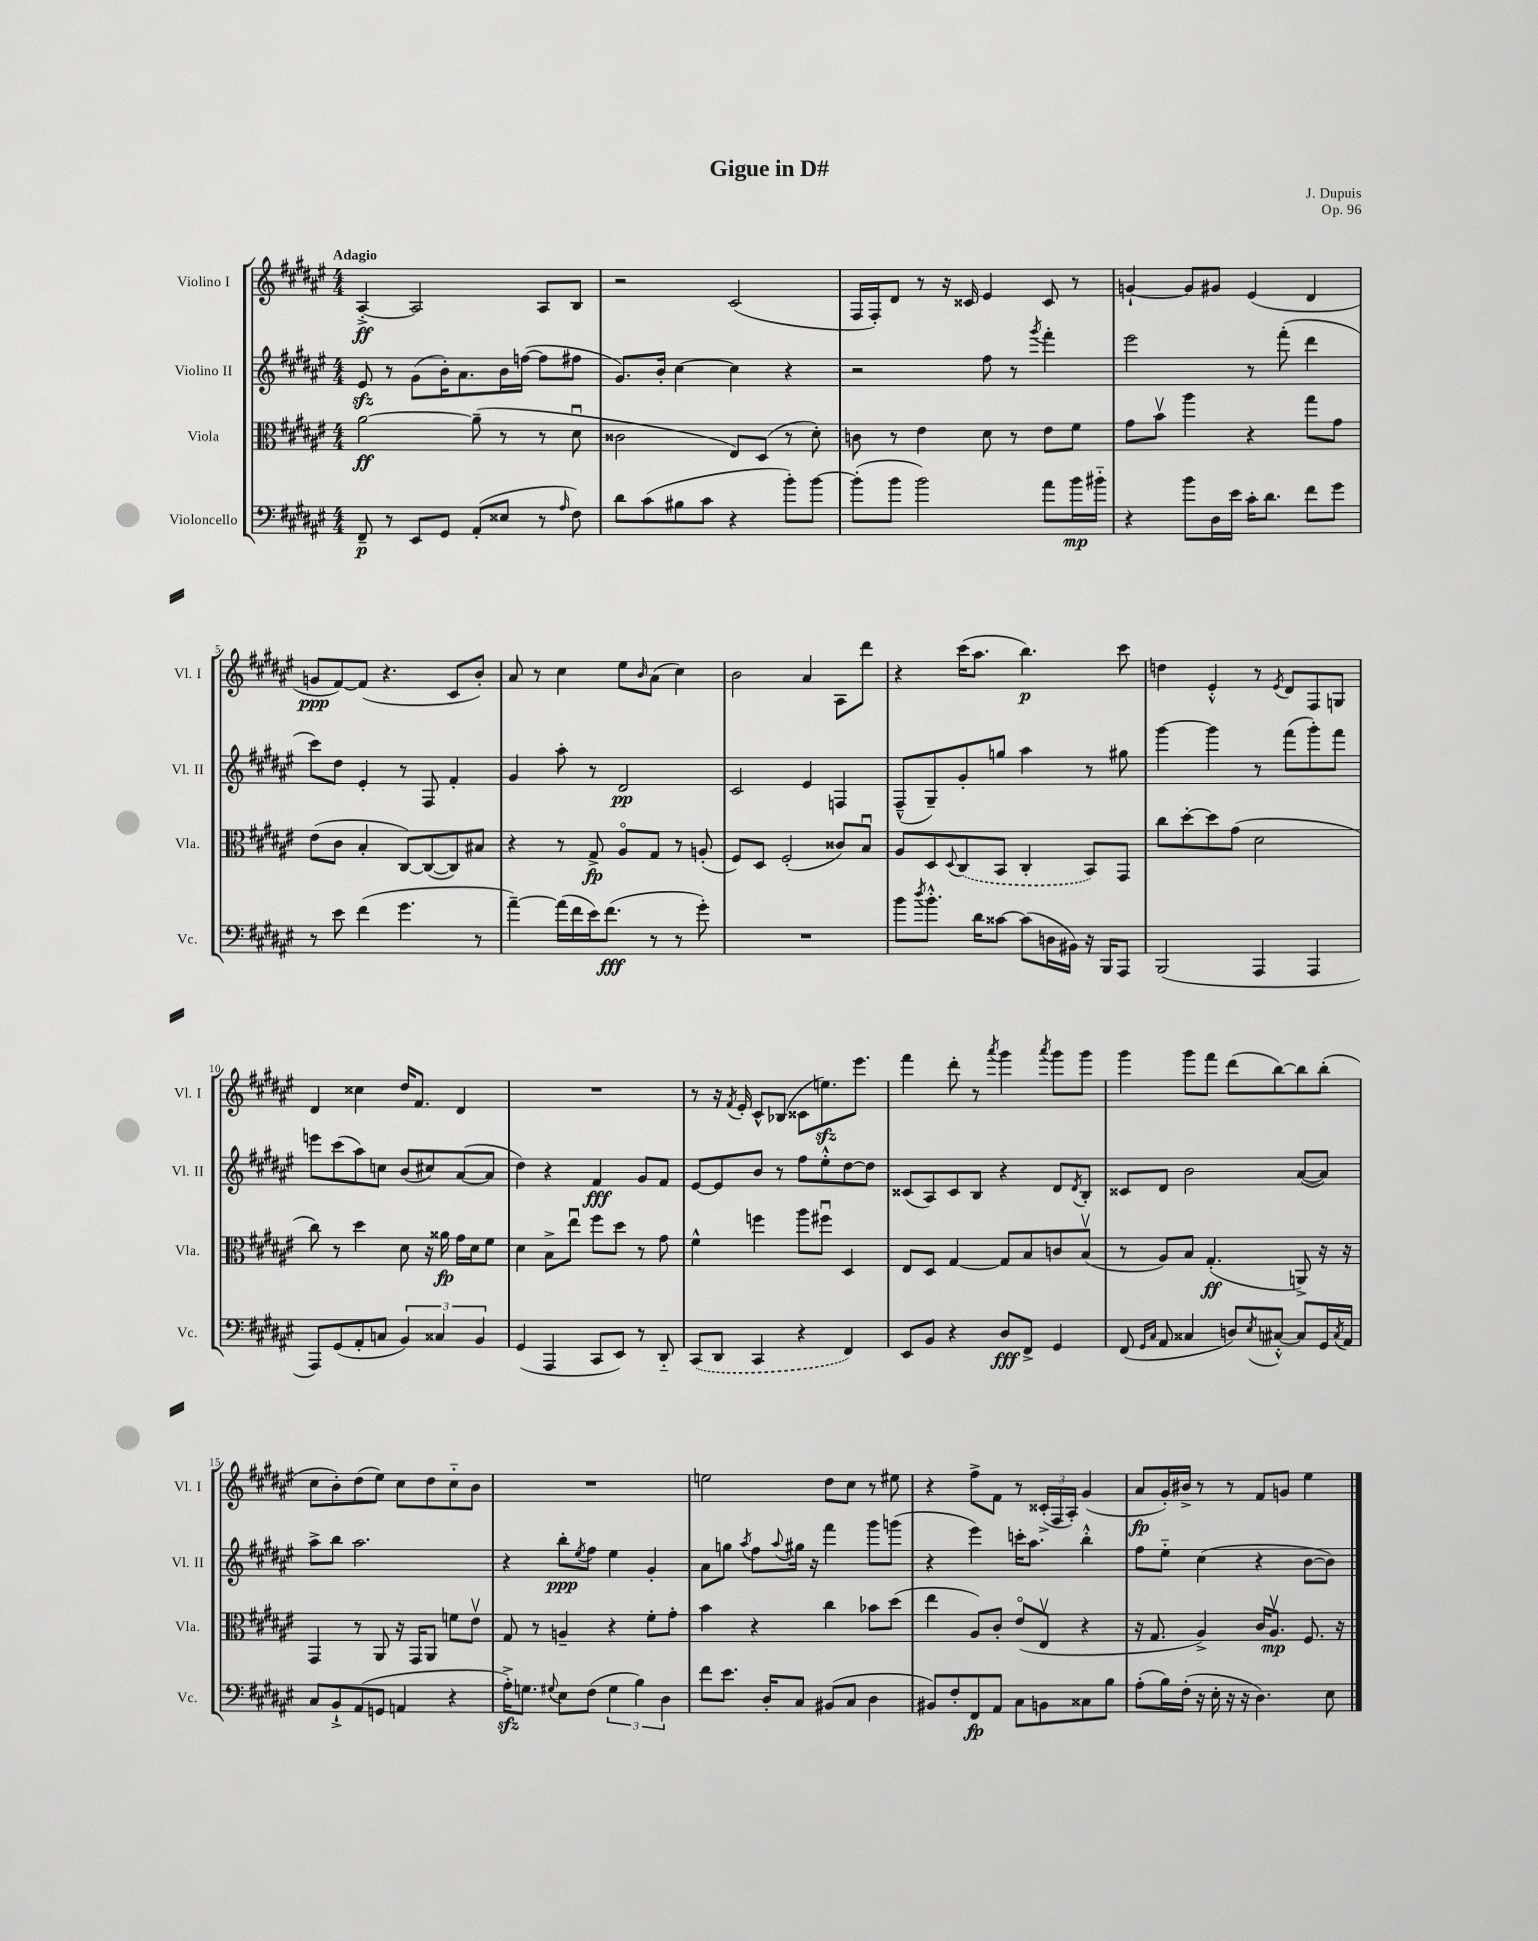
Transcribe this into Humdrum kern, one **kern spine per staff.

**kern	**dynam	**kern	**dynam	**kern	**dynam	**kern	**dynam
*part4	*part4	*part3	*part3	*part2	*part2	*part1	*part1
*staff4	*staff4	*staff3	*staff3	*staff2	*staff2	*staff1	*staff1
*I"Violoncello	*	*I"Viola	*	*I"Violino II	*	*I"Violino I	*
*I'Vc.	*	*I'Vla.	*	*I'Vl. II	*	*I'Vl. I	*
*clefF4	*	*clefC3	*	*clefG2	*	*clefG2	*
*k[f#c#g#d#a#e#]	*	*k[f#c#g#d#a#e#]	*	*k[f#c#g#d#a#e#]	*	*k[f#c#g#d#a#e#]	*
*M4/4	*	*M4/4	*	*M4/4	*	*M4/4	*
=1	=1	=1	=1	=1	=1	=1	=1
!	!	!	!	!	!	!LO:TX:a:B:t=Adagio	!
8FF#~/	p	[2a#\	ff	8e#zz/	.	[4A#'^/	ff
8r	.	.	.	8r	.	.	.
8EE#/L	.	.	.	(8g#\L	.	2A#/]	.
8GG#/J	.	.	.	16b'\K)	.	.	.
.	.	.	.	8.a#\	.	.	.
(8AA#'/L	.	(8a#~\]	.	.	.	.	.
8E##X/J	.	8r	.	16b\L	.	.	.
.	.	.	.	([16ffn\JJ	.	.	.
8r	.	8r	.	8ff\L]	.	8A#/L	.
16qqA#/	.	.	.	.	.	.	.
8F#\)	.	8d#u\	.	8ff#X\J	.	8B/J	.
=2	=2	=2	=2	=2	=2	=2	=2
8d#\L	.	2c##X\	.	8.g#/L)	.	2r	.
(8c#\	.	.	.	.	.	.	.
.	.	.	.	16b'/Jk	.	.	.
8B#X\	.	.	.	[4cc#\	.	.	.
8c#\J	.	.	.	.	.	.	.
4r	.	8E#/L)	.	4cc#\]	.	(2c#/	.
.	.	(8D#/J	.	.	.	.	.
8b'\L)	.	8r	.	4r	.	.	.
[8b\J	.	8d#'\)	.	.	.	.	.
=3	=3	=3	=3	=3	=3	=3	=3
(8b'\L]	.	8cn\	.	2r	.	16F#/LL	.
.	.	.	.	.	.	16F#'/J)	.
8b\J	.	8r	.	.	.	8d#/J	.
2b\)	.	4e#\	.	.	.	8r	.
.	.	.	.	.	.	16r	.
.	.	.	.	.	.	16c##X/	.
.	.	8d#\	.	8ff#\	.	4e#/	.
.	.	8r	.	8r	.	.	.
.	.	.	.	8qggg#/	.	.	.
8a#\L	.	8e#\L	.	4fff#'\	.	8c##/	.
16b\L	mp	8f#\J	.	.	.	8r	.
16b#X\JJ	.	.	.	.	.	.	.
=4	=4	=4	=4	=4	=4	=4	=4
4r	.	8g#\L	.	2eee#\	.	[4gn`/	.
.	.	8bv\J	.	.	.	.	.
8b\L	.	4aa#\	.	.	.	8g/L]	.
16D#\L	.	.	.	.	.	8g#X/J	.
16e#\JJ	.	.	.	.	.	.	.
16c#'\KL	.	4r	.	8r	.	(4e#/	.
8.d#\J	.	.	.	.	.	.	.
.	.	.	.	(8fff#'\	.	.	.
8f#\L	.	8gg#\L	.	4ddd#\	.	4d#/	.
8g#\J	.	8g#\J	.	.	.	.	.
!!LO:LB:g=z
=5	=5	=5	=5	=5	=5	=5	=5
8r	.	(8e#\L	.	8ccc#\L)	.	8gn/L	ppp
8e#\	.	8c#\J	.	8dd#\J	.	[8f#/)	.
(4f#\	.	4B'/	.	4e#'/	.	(8f#/J]	.
.	.	.	.	.	.	4.r	.
4.g#\	.	[8C#/L)	.	8r	.	.	.
.	.	(8C#/_	.	8F#/	.	.	.
.	.	8C#/])	.	4f#'/	.	8c#/L	.
8r	.	8B#X/J	.	.	.	8b'/J)	.
=6	=6	=6	=6	=6	=6	=6	=6
[4a#~\)	.	4r	.	4g#/	.	8a#/	.
.	.	.	.	.	.	8r	.
(16a#\LL]	.	8r	.	8aa#'\	.	4cc#\	.
16f#\	.	.	.	.	.	.	.
16e#\J)	.	8G#^/	fp	8r	.	.	.
(8.f#\J	fff	.	.	.	.	.	.
.	.	8A#/L	.	2d#/	pp	8ee#\L	.
.	.	.	.	.	.	16qqb/	.
8r	.	8G#/J	.	.	.	(8a#\J	.
8r	.	8r	.	.	.	4cc#\)	.
8g#'\)	.	(8An'/	.	.	.	.	.
=7	=7	=7	=7	=7	=7	=7	=7
1r	.	8F#/L)	.	2c#/	.	2b\	.
.	.	8D#/J	.	.	.	.	.
.	.	(2F#'/	.	.	.	.	.
.	.	.	.	4e#/	.	4a#/	.
.	.	8c##X/L)	.	4Fn/	.	8A#\L	.
.	.	8Bu/J	.	.	.	8ddd#\J	.
=8	=8	=8	=8	=8	=8	=8	=8
8b\L	.	8A#/L	.	(8F#~^^/L	.	4r	.
8qdd#/	.	.	.	.	.	.	.
8.b'^^\J	.	8D#/	.	8G#~/)	.	.	.
.	.	8qqD#/	.	.	.	.	.
.	.	(8C#/	.	8g#'/	.	(16ccc#\KL	.
16d#\KL	.	.	.	.	.	8.aa#\J	.
[8c##X\J	.	8BB/J	.	8ggn/J	.	.	.
(8c##\L]	.	4C#'/	.	4aa#\	.	4.bb\)	p
16Dn\L	.	.	.	.	.	.	.
16BB#X\JJ)	.	.	.	.	.	.	.
16r	.	8BB/L)	.	8r	.	.	.
16BBB/KL	.	.	.	.	.	.	.
8AAA#/J	.	8GG#/J	.	8gg#X\	.	8ccc#\	.
=9	=9	=9	=9	=9	=9	=9	=9
(2BBB/	.	8cc#\L	.	[4ggg#\	.	4ddn\	.
.	.	[8dd#'\	.	.	.	.	.
.	.	8dd#\]	.	4ggg#\]	.	4e#'^^/	.
.	.	(8g#\J	.	.	.	.	.
4AAA#/	.	2d#\	.	8r	.	8r	.
.	.	.	.	.	.	8qe#/	.
.	.	.	.	(8fff#\L	.	8d#/L	.
4AAA#/	.	.	.	8ggg#'\)	.	8F#/	.
.	.	.	.	8fff#\J	.	8Gn/J	.
!!LO:LB:g=z
=10	=10	=10	=10	=10	=10	=10	=10
8AAA#/L)	.	8cc#\)	.	8eeen\L	.	4d#/	.
(8GG#/	.	8r	.	(8ccc#\	.	.	.
8AA#'/	.	4dd#\	.	8aa#\)	.	4cc##X\	.
8Cn/J	.	.	.	8ccn\J	.	.	.
6BB/)	.	8d#\	.	(8b/L	.	16dd#/KL	.
.	.	.	.	.	.	8.f#/J	.
.	.	16r	.	8cc#X/)	.	.	.
6C##X/	.	.	.	.	.	.	.
.	.	16a##X\	fp	.	.	.	.
.	.	16g#\LL	.	([8a#/	.	4d#/	.
.	.	16d#\J	.	.	.	.	.
6BB/	.	.	.	.	.	.	.
.	.	8f#\J	.	8a#/J]	.	.	.
=11	=11	=11	=11	=11	=11	=11	=11
(4GG#/	.	4d#\	.	4dd#\)	.	1r	.
4AAA#/	.	8B^\L	.	4r	.	.	.
.	.	8ee#u\J	.	.	.	.	.
8CC#/L	.	8ff#\L	.	4f#/	fff	.	.
8EE#/J)	.	8dd#\J	.	.	.	.	.
8r	.	8r	.	8g#/L	.	.	.
8DD#/	.	8g#\	.	8f#/J	.	.	.
=12	=12	=12	=12	=12	=12	=12	=12
(8CC#/L	.	4f#^^\	.	[8e#/L	.	8r	.
8DD#/J	.	.	.	8e#/]	.	16r	.
.	.	.	.	.	.	8qf#/	.
.	.	.	.	.	.	16e#'/	.
4CC#/	.	4ffn\	.	8b/J	.	8c#^^/L	.
.	.	.	.	8r	.	(8B-X/J	.
4r	.	8aa#\L	.	8ff#\L	.	8c##X\L	.
.	.	8ff#Xu\J	.	8ee#'^^\	.	8.eenzz\)	.
4FF#/)	.	4D#/	.	[8dd#\	.	.	.
.	.	.	.	.	.	8.eee#\J	.
.	.	.	.	8dd#\J]	.	.	.
=13	=13	=13	=13	=13	=13	=13	=13
8EE#/L	.	8E#/L	.	(8c##X/L	.	4fff#\	.
8BB/J	.	8D#/J	.	8A#/)	.	.	.
4r	.	[4G#/	.	8c##/	.	8ddd#'\	.
.	.	.	.	8B/J	.	8r	.
.	.	.	.	.	.	8qaaa#/	.
8D#/L	fff	8G#/L]	.	4r	.	4ggg#\	.
8FF#^/J	.	8B/	.	.	.	.	.
.	.	.	.	.	.	8qaaa#/	.
4GG#/	.	8cn/	.	8d#/L	.	8ggg#\L	.
.	.	.	.	8qd#/	.	.	.
.	.	(8Bv/J	.	8B'/J	.	8ggg#\J	.
=14	=14	=14	=14	=14	=14	=14	=14
(8FF#/	.	8r	.	8c##X/L	.	4ggg#\	.
16qqGG#/LL	.	.	.	.	.	.	.
16qqC#/JJ	.	.	.	.	.	.	.
8AA#/	.	8A#/L)	.	8d#/J	.	.	.
4C##X/	.	8B/J	.	2b\	.	8ggg#\L	.
.	.	(4.G#'/	ff	.	.	8fff#\J	.
8Dn/L)	.	.	.	.	.	(8ddd#\L	.
8qE#/	.	.	.	.	.	.	.
[8C#X'^^/J	.	.	.	.	.	[8bb\)	.
8C#/L]	.	8AAn^/)	.	([8a#/L	.	8bb\]	.
16GG#/L	.	16r	.	8a#/J])	.	(8bb'\J	.
8qC#/	.	.	.	.	.	.	.
16AA#/JJ	.	16r	.	.	.	.	.
!!LO:LB:g=z
=15	=15	=15	=15	=15	=15	=15	=15
8C#/L	.	4GG#/	.	8aa#^\L	.	8cc#\L	.
8BB`^/	.	.	.	8bb\J	.	8b'\)	.
(8AA#/	.	8r	.	2.aa#\	.	(8dd#\	.
8GGn/J	.	8AA#/	.	.	.	8ee#\J)	.
4AAn/	.	16r	.	.	.	8cc#\L	.
.	.	16GG#/KL	.	.	.	.	.
.	.	8AA#/J	.	.	.	8dd#\	.
4r	.	8fn\L	.	.	.	8cc#\	.
.	.	8e#v\J	.	.	.	8b\J	.
=16	=16	=16	=16	=16	=16	=16	=16
16A#zz'^\KL)	.	8G#/	.	4r	.	1r	.
8.Gn\J	.	.	.	.	.	.	.
.	.	8r	.	.	.	.	.
8qqG#X/	.	.	.	.	.	.	.
8E#\L	.	4An~/	.	8bb'\L	ppp	.	.
.	.	.	.	8qee#/	.	.	.
(8F#\J	.	.	.	8ff#\J	.	.	.
6G#\	.	4r	.	4ee#\	.	.	.
6B\)	.	.	.	.	.	.	.
.	.	8f#'\L	.	4g#'/	.	.	.
6D#\	.	.	.	.	.	.	.
.	.	8g#'\J	.	.	.	.	.
=17	=17	=17	=17	=17	=17	=17	=17
8f#\L	.	4b\	.	8a#\L	.	2een\	.
8.e#\J	.	.	.	8ggn\J	.	.	.
.	.	.	.	8qaa#/	.	.	.
.	.	4r	.	8ff#\L	.	.	.
16D#'/KL	.	.	.	.	.	.	.
.	.	.	.	8qqaa#/	.	.	.
8C#/J	.	.	.	16gg#X\Jk	.	.	.
.	.	.	.	16r	.	.	.
(8BB#X/L	.	4cc#\	.	4fff#\	.	8dd#\L	.
8C#/J	.	.	.	.	.	8cc#\J	.
4D#\	.	8b-X\L	.	8ggg#\L	.	8r	.
.	.	(8dd#\J	.	(8gggn\J	.	8ee#X\	.
=18	=18	=18	=18	=18	=18	=18	=18
8BB#X/L)	.	4ee#\	.	4r	.	4r	.
8F#'/	.	.	.	.	.	.	.
8FF#/	fp	8A#/L)	.	4eee#\)	.	8ff#^\L	.
8AA#/J	.	8c#'/J	.	.	.	8f#\J	.
8C#\L	.	(8e#/L	.	16cccn'\KL	.	8r	.
.	.	.	.	8.aa#\J	.	.	.
8BBn\	.	8E#v/J	.	.	.	(24c##X'^/LL	.
.	.	.	.	.	.	24F#/	.
.	.	.	.	.	.	24A#'/JJ)	.
8C##X\	.	4r	.	4bb'^^\	.	(4g#/	.
8B\J	.	.	.	.	.	.	.
=19	=19	=19	=19	=19	=19	=19	=19
(8A#'\L	.	16r	.	8ff#\L	.	8a#/L	fp
.	.	8.G#/	.	.	.	.	.
16B\L)	.	.	.	8ee#\J	.	16g#'/L)	.
(16F#'\JJ	.	.	.	.	.	16b#X^/JJ	.
16r	.	4A#^/)	.	(4cc#\	.	8r	.
16E#'\	.	.	.	.	.	.	.
16r	.	.	.	.	.	8r	.
16r	.	.	.	.	.	.	.
4.D#\)	.	16c#/KL	.	4r	.	8f#/L	.
.	.	8.A#v/J	mp	.	.	.	.
.	.	.	.	.	.	8gn/J	.
.	.	8.F#/	.	[8b\L	.	4ee#\	.
8E#\	.	.	.	8b\J])	.	.	.
.	.	16r	.	.	.	.	.
==	==	==	==	==	==	==	==
*-	*-	*-	*-	*-	*-	*-	*-
